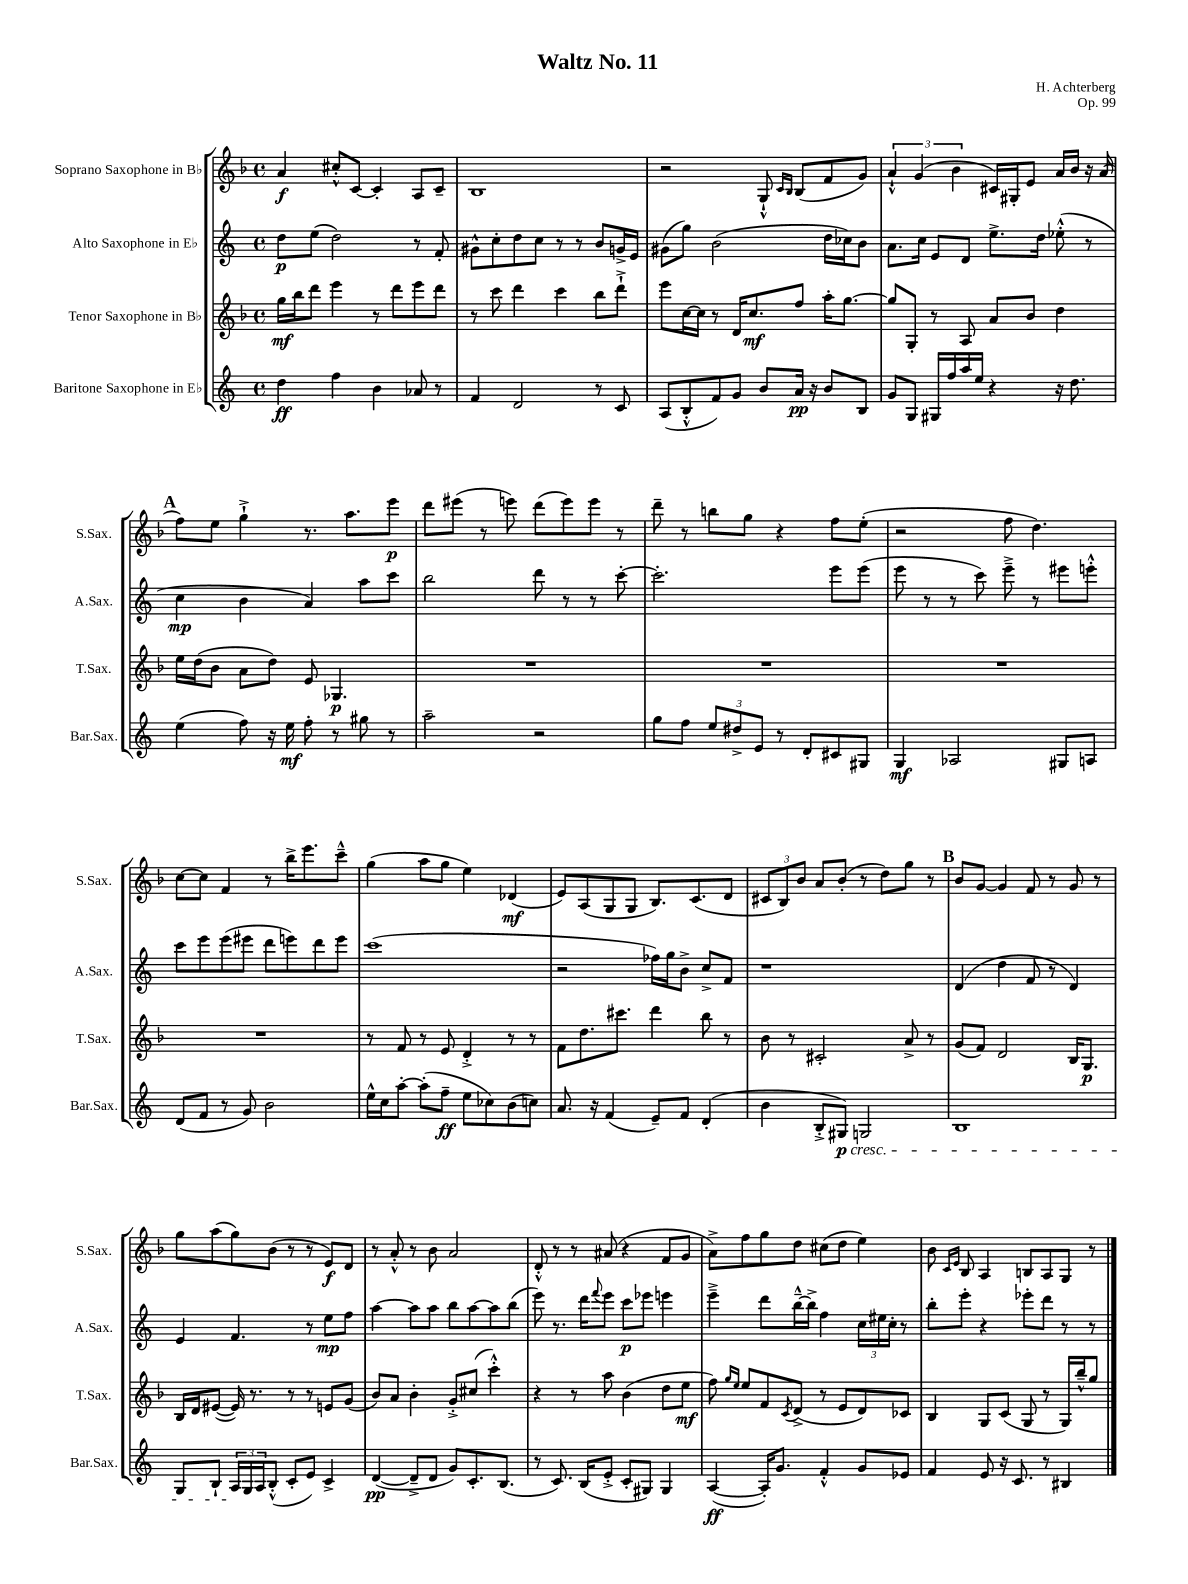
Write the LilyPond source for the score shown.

\header { title = "Waltz No. 11" composer = "H. Achterberg" opus = "Op. 99" }
<<
\new StaffGroup <<
\new Staff = "s0" \with { instrumentName = "Soprano Saxophone in Bb" shortInstrumentName = "S.Sax." } {
    \clef treble \key f \major \defaultTimeSignature \time 4/4
    a'4\f cis''8-.-^ c'8~ c'4-. a8 c'8-- |
    bes1 |
    r2 g8-!-^ \grace { c'16 bes16 } bes8( f'8 g'8) |
    \tuplet 3/2 { a'4-!-^ g'4( bes'4 } cis'16) gis16-. e'8 a'16 bes'16 r16 a'16( |
    \mark \markup { \bold "A" } f''8) e''8 g''4-!-> r8. a''8. e'''8\p |
    d'''8 eis'''8( r8 e'''8) d'''8( e'''8) e'''8 r8 |
    d'''8-- r8 b''8 g''8 r4 f''8 e''8-.( |
    r2 f''8 d''4.) |
    c''8~ c''8 f'4 r8 bes''16-> e'''8. c'''8---^ |
    g''4( a''8 g''8 e''4) des'4\mf( |
    e'8) a8( g8 g8 bes8.) c'8.( d'8 |
    \tuplet 3/2 { cis'8 bes8) bes'8 } a'8 bes'8-.( r8 d''8) g''8 r8 |
    \mark \markup { \bold "B" } bes'8 g'8~ g'4 f'8 r8 g'8 r8 |
    g''8 a''8( g''8) bes'8( r8 r8 e'8\f) d'8 |
    r8 a'8-.-^ r8 bes'8 a'2 |
    d'8-.-^ r8 r8 ais'8( r4 f'8 g'8 |
    a'8->) f''8 g''8 d''8 cis''8( d''8 e''4) |
    bes'8 \grace { c'16 e'16 } bes8 a4 b8 a8 g8 r8 \bar "|." |
}
\new Staff = "s1" \with { instrumentName = "Alto Saxophone in Eb" shortInstrumentName = "A.Sax." } {
    \clef treble \key c \major \defaultTimeSignature \time 4/4
    d''8\p e''8( d''2) r8 f'8-. |
    gis'8-^ c''8-. d''8 c''8 r8 r8 b'8 g'16-> e'16 |
    gis'8( g''8) b'2( d''16 ces''16) b'8 |
    a'8. c''16 e'8 d'8 e''8.-> d''16 ees''8-.-^( r8 |
    \mark \markup { \bold "A" } c''4\mp b'4 a'4) a''8 c'''8 |
    b''2 d'''8 r8 r8 c'''8~-. |
    c'''2.-. e'''8 e'''8( |
    e'''8 r8 r8 c'''8) e'''8---> r8 eis'''8 e'''8-.-^ |
    c'''8 e'''8 e'''8( eis'''8 d'''8 e'''8) d'''8 e'''8 |
    c'''1( |
    r2 fes''16) g''16 b'8-> c''8-> f'8 |
    r1 |
    \mark \markup { \bold "B" } d'4( d''4 f'8 r8 d'4) |
    e'4 f'4. r8 e''8\mp f''8 |
    a''4~ a''8 a''8 b''8 a''8~ a''8 b''8( |
    e'''8) r8. d'''16 \appoggiatura { f'''8 } e'''8 c'''8\p ees'''8 e'''4 |
    e'''4---> d'''8 b''16~---^ b''16-> f''4 \tuplet 3/2 { c''16 eis''16 c''16-. } r8 |
    b''8-. e'''8-. r4 ees'''8-. d'''8 r8 r8 \bar "|." |
}
\new Staff = "s2" \with { instrumentName = "Tenor Saxophone in Bb" shortInstrumentName = "T.Sax." } {
    \clef treble \key f \major \defaultTimeSignature \time 4/4
    g''16\mf bes''16 d'''8 e'''4 r8 d'''8 e'''8 d'''8 |
    r8 c'''8 d'''4 c'''4 bes''8 d'''8-!-> |
    e'''8 c''16~ c''16 r8 d'16 c''8.\mf f''8 a''16-. g''8.~ |
    g''8 g8-. r8 a8 a'8 bes'8 d''4 |
    \mark \markup { \bold "A" } e''16 d''16( bes'8 a'8 d''8) e'8 ges4.\p |
    R1 |
    R1 |
    R1 |
    R1 |
    r8 f'8 r8 e'8 d'4-.-> r8 r8 |
    f'8 d''8. cis'''8. d'''4 bes''8 r8 |
    bes'8 r8 cis'2-. a'8-> r8 |
    \mark \markup { \bold "B" } g'8( f'8) d'2 bes16 g8.\p |
    bes16 d'16 eis'8~( eis'16) r8. r8 r8 e'8 g'8( |
    bes'8) a'8 bes'4-. g'8-.-> cis''8( c'''4-.-^) |
    r4 r8 a''8 bes'4( d''8 e''8\mf |
    f''8) \grace { g''16 e''16 } e''8 f'8 \acciaccatura { c'8 } d'8->( r8 e'8 d'8) ces'8 |
    bes4 g8 c'8( g8 r8 g16) bes''16---^ g''8 \bar "|." |
}
\new Staff = "s3" \with { instrumentName = "Baritone Saxophone in Eb" shortInstrumentName = "Bar.Sax." } {
    \clef treble \key c \major \defaultTimeSignature \time 4/4
    d''4\ff f''4 b'4 aes'8 r8 |
    f'4 d'2 r8 c'8 |
    a8( b8-.-^ f'8) g'8 b'8 a'16\pp r16 b'8 b8 |
    g'8 g8 gis16 f''16 a''16 e''16 r4 r16 d''8. |
    \mark \markup { \bold "A" } e''4( f''8) r16 e''16\mf f''8-. r8 gis''8 r8 |
    a''2-- r2 |
    g''8 f''8 \tuplet 3/2 { e''8 dis''8-> e'8 } r8 d'8-. cis'8 gis8 |
    g4\mf aes2 gis8 a8 |
    d'8( f'8 r8 g'8) b'2 |
    e''16-^ c''16 a''8~-. a''8-.( f''8--\ff e''8 ces''8) b'8( c''8) |
    a'8. r16 f'4( e'8--) f'8 d'4-.( |
    b'4 b8-.-> gis8\p\cresc) g2 |
    \mark \markup { \bold "B" } b1 |
    g8 b8-! \tuplet 3/2 { a16\! g16 a16 } b8-.-^( c'8-. e'8) c'4-> |
    d'4~\pp( d'8---> d'8 g'8) c'8.-. b8.( |
    r8 c'8.) b16( e'8-.-> c'8-. gis8) gis4 |
    a4~\ff( a16-.) g'8. f'4-.-^ g'8 ees'8 |
    f'4 e'8 r16 c'8. r8 bis4 \bar "|." |
}
>>
>>
\layout { \context { \Score \remove "Bar_number_engraver" } }
